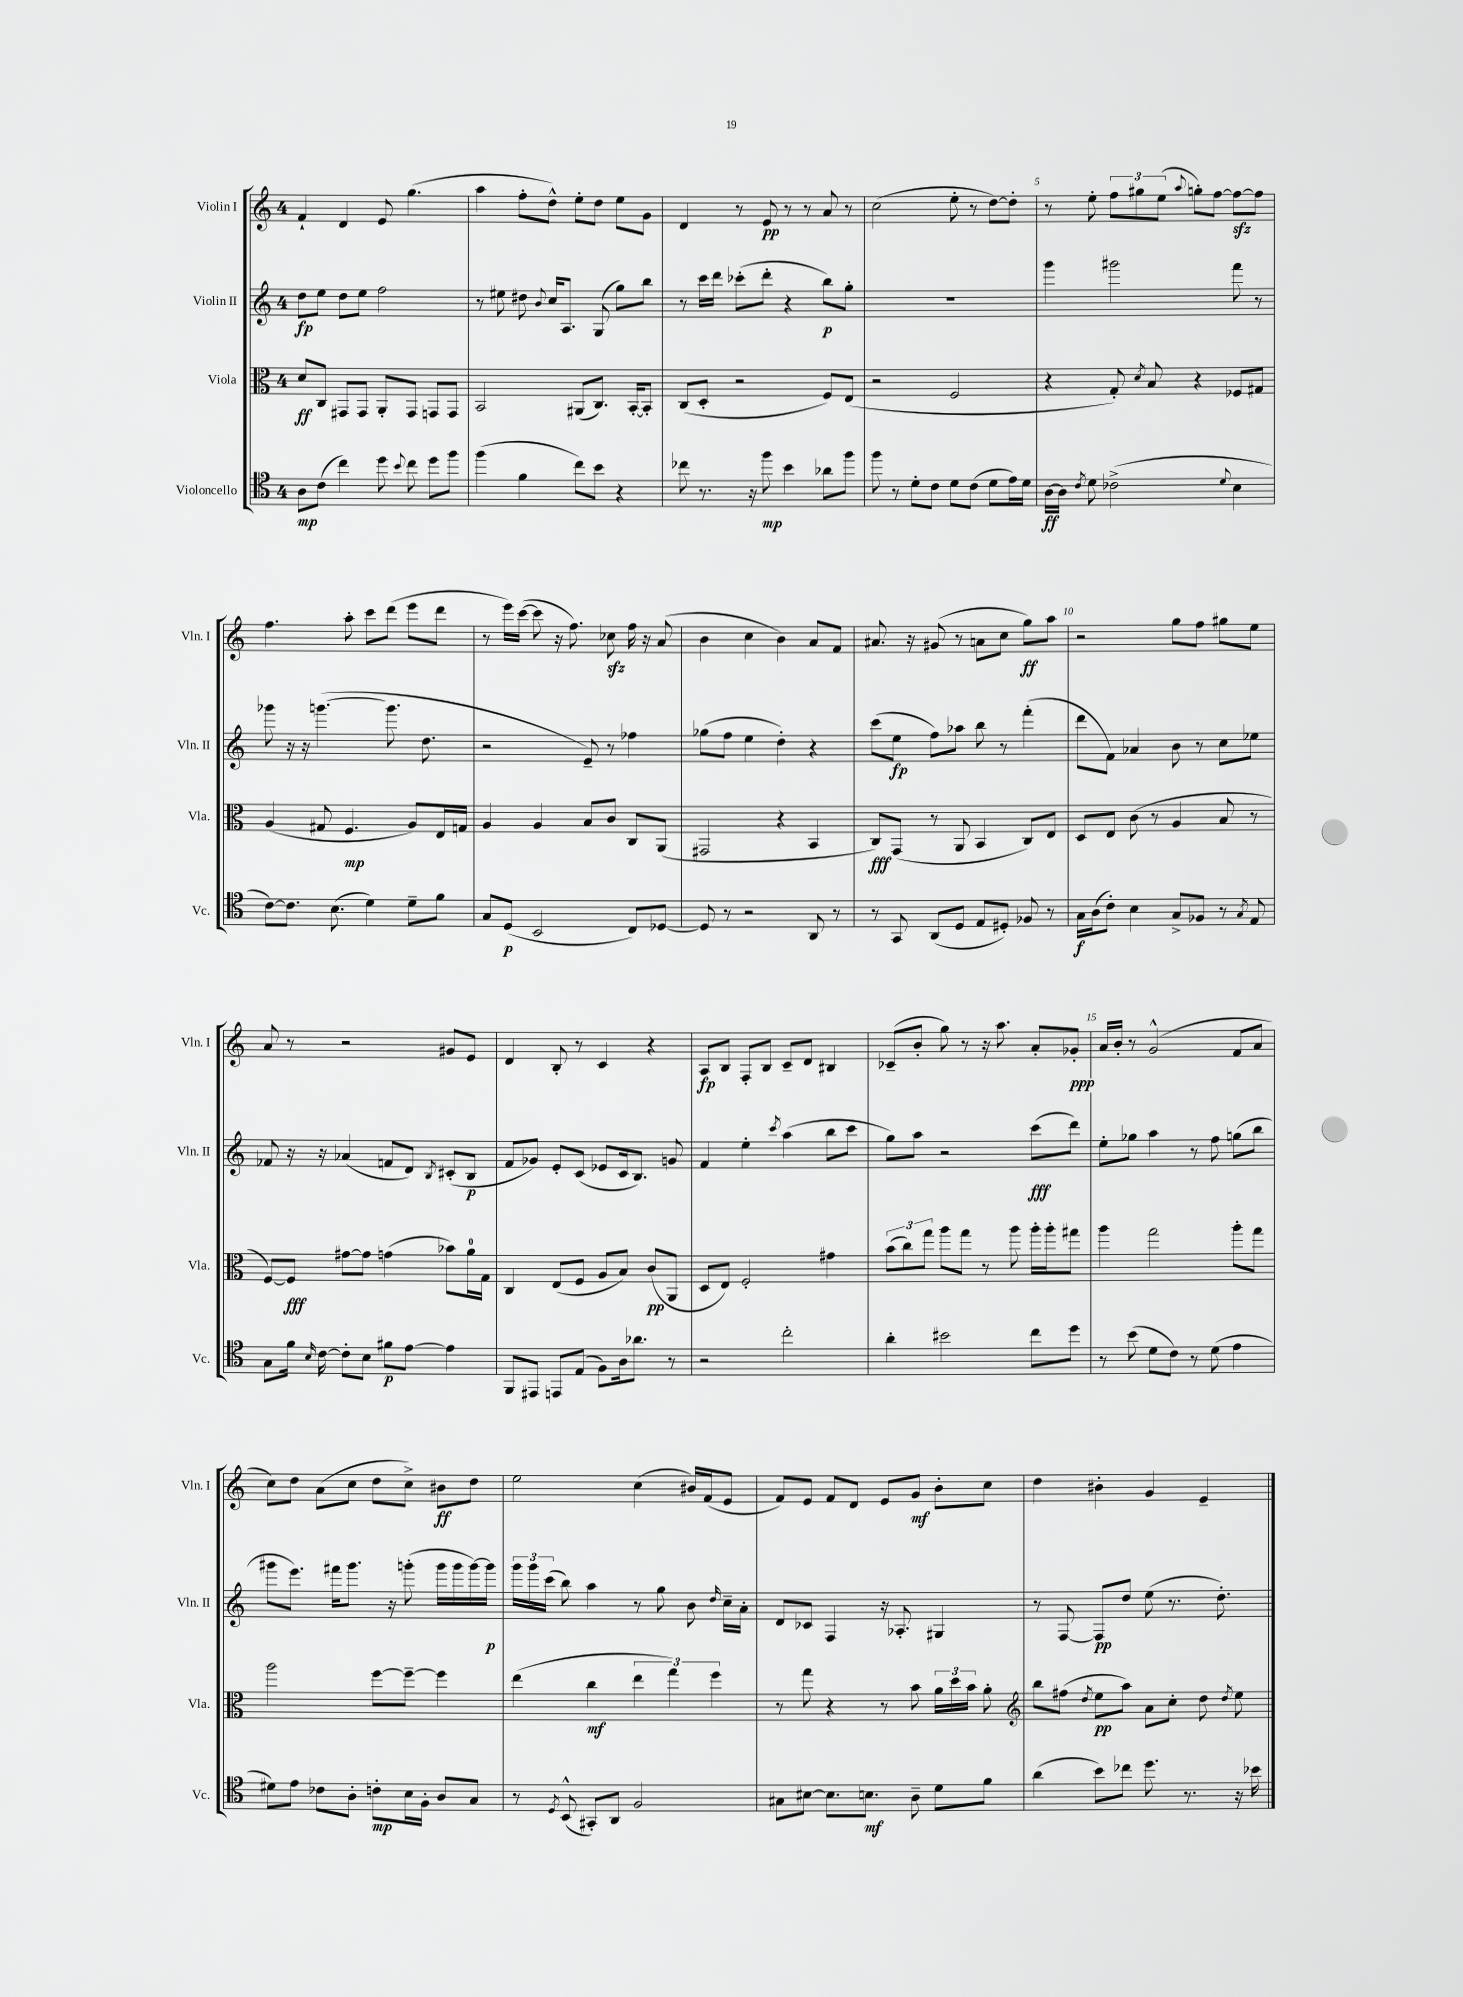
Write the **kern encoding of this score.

**kern	**dynam	**kern	**dynam	**kern	**dynam	**kern	**dynam
*part4	*part4	*part3	*part3	*part2	*part2	*part1	*part1
*staff4	*staff4	*staff3	*staff3	*staff2	*staff2	*staff1	*staff1
*I"Violoncello	*	*I"Viola	*	*I"Violin II	*	*I"Violin I	*
*I'Vc.	*	*I'Vla.	*	*I'Vln. II	*	*I'Vln. I	*
*clefC4	*	*clefC3	*	*clefG2	*	*clefG2	*
*k[]	*	*k[]	*	*k[]	*	*k[]	*
*M4/4	*	*M4/4	*	*M4/4	*	*M4/4	*
=1	=1	=1	=1	=1	=1	=1	=1
8A\L	mp	8d/L	ff	8dd\L	fp	4f`/	.
(8c\J	.	8C/J	.	8ee\J	.	.	.
4cc\)	.	8GG#X/L	.	8dd\L	.	4d/	.
.	.	8GG#/J	.	8ee\J	.	.	.
8dd\	.	8AA'/L	.	2ff\	.	8e/	.
8qqb/	.	.	.	.	.	.	.
8cc\	.	8GG#/J	.	.	.	(4.gg\	.
8dd\L	.	8GGn/L	.	.	.	.	.
8ff\J	.	8GG/J	.	.	.	.	.
=2	=2	=2	=2	=2	=2	=2	=2
(4ff\	.	2BB/	.	8r	.	4aa\	.
.	.	.	.	8ee#X\	.	.	.
4f\	.	.	.	8dd#X\	.	8ff'\L	.
.	.	.	.	8qqb/	.	.	.
.	.	.	.	16cc/KL	.	8dd^^\J)	.
.	.	.	.	8.A/J	.	.	.
8cc\L)	.	(8AA#X/L	.	.	.	8ee'\L	.
8b\J	.	8.C/J)	.	(8G/	.	8dd\J	.
4r	.	.	.	8gg\L)	.	8ee\L	.
.	.	[16BB'/KL	.	.	.	.	.
.	.	8BB'/J]	.	8bb\J	.	8g\J	.
=3	=3	=3	=3	=3	=3	=3	=3
8cc-X\	.	(8C/L	.	8r	.	4d/	.
8.r	.	8D'/J	.	16ccc\LL	.	.	.
.	.	.	.	16ddd\JJ	.	.	.
.	.	2r	.	(8ccc-X'\L	.	8r	.
16r	.	.	.	.	.	.	.
8ff\	mp	.	.	8ddd'\J	.	8e/	pp
4b\	.	.	.	4r	.	8r	.
.	.	.	.	.	.	8r	.
8a-X\L	.	8F/L)	.	8bb\L)	p	8a/	.
8ff\J	.	(8E/J	.	8gg'\J	.	8r	.
=4	=4	=4	=4	=4	=4	=4	=4
8ff\	.	2r	.	1r	.	(2cc\	.
8r	.	.	.	.	.	.	.
8d'\L	.	.	.	.	.	.	.
8c\J	.	.	.	.	.	.	.
8d\L	.	2F/	.	.	.	8ee'\	.
(8c\J	.	.	.	.	.	8r	.
8d\L	.	.	.	.	.	[8dd\L)	.
16e\L)	.	.	.	.	.	8dd'\J]	.
16d\JJ	.	.	.	.	.	.	.
=5	=5	=5	=5	=5	=5	=5	=5
[16A\LL	ff	4r	.	4ggg\	.	8r	.
16A\JJ]	.	.	.	.	.	.	.
8qc/	.	.	.	.	.	.	.
8d\	.	.	.	.	.	8ee'\	.
(2c-X^\	.	8G'/)	.	2ggg#X\	.	12ff\L	.
.	.	.	.	.	.	12gg#X\	.
.	.	8qd/	.	.	.	.	.
.	.	8B/	.	.	.	.	.
.	.	.	.	.	.	(12ee\J	.
.	.	.	.	.	.	8qqaa/	.
.	.	4r	.	.	.	8ggn'\L)	.
.	.	.	.	.	.	[8ff\J	.
8qqd/	.	.	.	.	.	.	.
4B\	.	8F-X/L	.	8fff\	.	8ffzz\L_	.
.	.	8G#X/J	.	8r	.	8ff\J]	.
!!LO:LB:g=z
=6	=6	=6	=6	=6	=6	=6	=6
[8c\L)	.	(4A/	.	8ggg-X\	.	4.ff\	.
8.c\J]	.	.	.	16r	.	.	.
.	.	.	.	16r	.	.	.
.	.	8G#X/	.	([4.gggn\	.	.	.
(8.B\	.	.	.	.	.	.	.
.	.	4.F/	mp	.	.	8aa'\	.
4d\)	.	.	.	.	.	8ccc\L	.
.	.	.	.	8.ggg\]	.	(8ddd\J	.
8d~\L	.	8A/L)	.	.	.	8eee\L	.
.	.	.	.	8.dd\	.	.	.
8f\J	.	16E/L	.	.	.	8ddd\J	.
.	.	16Gn/JJ	.	.	.	.	.
=7	=7	=7	=7	=7	=7	=7	=7
8G/L	.	4A/	.	2r	.	8r	.
(8D/J	p	.	.	.	.	16eee\LL)	.
.	.	.	.	.	.	([16ccc\JJ	.
2BB/	.	4A/	.	.	.	8ccc\]	.
.	.	.	.	.	.	16r	.
.	.	.	.	.	.	8.ff\)	.
.	.	8B/L	.	8e~/)	.	.	.
.	.	8c/J	.	8r	.	8cc-Xzz\	.
8C/L)	.	8C/L	.	4ff-X\	.	16ff\	.
.	.	.	.	.	.	16r	.
[8D-X/J	.	(8AA/J	.	.	.	(8a/	.
=8	=8	=8	=8	=8	=8	=8	=8
8D-/]	.	2GG#X/	.	(8gg-X\L	.	4b\	.
8r	.	.	.	8ff\J	.	.	.
2r	.	.	.	4ee\	.	4cc\	.
.	.	4r	.	4dd'\)	.	4b\)	.
8AA/	.	4BB/	.	4r	.	8a/L	.
8r	.	.	.	.	.	8f/J	.
=9	=9	=9	=9	=9	=9	=9	=9
8r	.	8C/L)	fff	(8ccc\L	.	8.a#X/	.
8GG/	.	(8GG/J	.	8ee\J	fp	.	.
.	.	.	.	.	.	16r	.
(8AA/L	.	8r	.	8ff\L)	.	(8g#X/	.
8D/J	.	8AA/	.	8aa-X\J	.	8r	.
8E/L	.	4BB/	.	8bb\	.	8an\L	.
8D#X'/J)	.	.	.	8r	.	8cc\J	.
8F-X/	.	8C/L)	.	(4fff'\	.	8gg\L)	ff
8r	.	8E/J	.	.	.	8aa\J	.
=10	=10	=10	=10	=10	=10	=10	=10
16G\LL	f	8D/L	.	8ddd\L	.	2r	.
(16A\J	.	.	.	.	.	.	.
8c'\J)	.	8E/J	.	8f\J)	.	.	.
4B\	.	(8c\	.	4a-X/	.	.	.
.	.	8r	.	.	.	.	.
8G^/L	.	4A/	.	8b\	.	8gg\L	.
8F-X/J	.	.	.	8r	.	8ff\J	.
8r	.	8B/	.	8cc\L	.	8gg#X\L	.
8qG/	.	.	.	.	.	.	.
8E/	.	8r	.	8ee-X\J	.	8ee\J	.
!!LO:LB:g=z
=11	=11	=11	=11	=11	=11	=11	=11
8G\L	.	[8F/L)	.	8f-X/	.	8a/	.
16f\Jk	.	8F/J]	fff	16r	.	8r	.
16qqB/	.	.	.	.	.	.	.
[16c\	.	.	.	16r	.	.	.
8c'\L]	.	[8g#X\L	.	(4a-X/	.	2r	.
8B\J	.	8g#\J]	.	.	.	.	.
8f#X\L	p	(4gn\	.	8fn/L	.	.	.
[8e\J	.	.	.	8d/J)	.	.	.
.	.	.	.	8qB/	.	.	.
4e\]	.	8b-X\L)	.	(8c#X'/L	.	8g#X/L	.
.	.	16a\L	.	8B/J	p	8e/J	.
.	.	16G\JJ	.	.	.	.	.
=12	=12	=12	=12	=12	=12	=12	=12
8FF/L	.	4C/	.	8f/L	.	4d/	.
8EE#X/J	.	.	.	8g-X/J)	.	.	.
8EEn/L	.	(8E/L	.	8e'/L	.	8B'/	.
(8E/J	.	8F/J	.	(8c/J	.	8r	.
8F\L)	.	8A/L	.	8e-X/L	.	4c/	.
16A\k	.	8B/J)	.	16c/k	.	.	.
8.a-X\J	.	.	.	8.B/J)	.	.	.
.	.	(8c/L	pp	.	.	4r	.
8r	.	8AA/J	.	8gn/	.	.	.
=13	=13	=13	=13	=13	=13	=13	=13
2r	.	8D/L	.	4f/	.	8A/L	fp
.	.	8E/J)	.	.	.	8B/J	.
.	.	2F'/	.	4ee'\	.	8F'/L	.
.	.	.	.	.	.	8B/J	.
.	.	.	.	8qccc/	.	.	.
2cc'\	.	.	.	(4aa\	.	8c~/L	.
.	.	.	.	.	.	8d/J	.
.	.	4g#X\	.	8bb\L	.	4B#X/	.
.	.	.	.	8ccc\J	.	.	.
=14	=14	=14	=14	=14	=14	=14	=14
4a'\	.	(12b\L	.	8gg\L)	.	(8c-X~/L	.
.	.	12cc\)	.	.	.	.	.
.	.	.	.	8aa\J	.	8b'/J	.
.	.	12gg\J	.	.	.	.	.
2b#X\	.	8aa\L	.	2r	.	8gg\)	.
.	.	8gg\J	.	.	.	8r	.
.	.	8r	.	.	.	16r	.
.	.	.	.	.	.	8.aa\	.
.	.	8aa\	.	.	.	.	.
8cc\L	.	16aa'\LL	.	(8ccc\L	fff	8a'/L	.
.	.	16aa'\J	.	.	.	.	.
8dd\J	.	8gg#X\J	.	8ddd\J)	.	8g-X'/J	ppp
=15	=15	=15	=15	=15	=15	=15	=15
8r	.	4aa\	.	8ee'\L	.	16a/LL	.
.	.	.	.	.	.	16b'/JJ	.
(8b\	.	.	.	8gg-X\J	.	8r	.
8d\L	.	2gg\	.	4aa\	.	(2g^^/	.
8c\J)	.	.	.	.	.	.	.
8r	.	.	.	8r	.	.	.
(8d\	.	.	.	8ff\	.	.	.
4e\	.	8aa'\L	.	(8ggn\L	.	8f/L	.
.	.	8gg\J	.	8bb\J	.	8a/J	.
!!LO:LB:g=z
=16	=16	=16	=16	=16	=16	=16	=16
8d#X\L)	.	2aa\	.	8ggg#X\L	.	8cc\L)	.
8e\J	.	.	.	8.eee\J)	.	8dd\J	.
8c-X\L	.	.	.	.	.	(8a\L	.
.	.	.	.	16fff#X\KL	.	.	.
8A'\J	.	.	.	8.ggg#\J	.	8cc\J	.
8cn'\L	mp	[8ff\L	.	.	.	8dd\L	.
.	.	.	.	16r	.	.	.
16B\L	.	8ff~\J_	.	(8gggn'\	.	8cc^\J)	.
16F'\JJ	.	.	.	.	.	.	.
8A/L	.	4ff\]	.	16ggg\LL	.	8b#X\L	ff
.	.	.	.	16ggg\	.	.	.
8G/J	.	.	.	[16ggg\)	.	8dd\J	.
.	.	.	.	16ggg\JJ]	p	.	.
=17	=17	=17	=17	=17	=17	=17	=17
8r	.	(4ee\	.	24ggg\LL	.	2ee\	.
.	.	.	.	24ggg\	.	.	.
.	.	.	.	(24ccc\JJ	.	.	.
8qD/	.	.	.	.	.	.	.
(8BB^^/	.	.	.	8bb\)	.	.	.
8GG#X'/L)	.	4cc\	mf	4aa\	.	.	.
8AA/J	.	.	.	.	.	.	.
2F/	.	6ee\	.	8r	.	(4cc\	.
.	.	.	.	8gg\	.	.	.
.	.	6gg\)	.	.	.	.	.
.	.	.	.	8b\	.	16b#X/LL)	.
.	.	.	.	.	.	(16f/J	.
.	.	6ff\	.	.	.	.	.
.	.	.	.	16qqdd/	.	.	.
.	.	.	.	16cc~\LL	.	8e/J	.
.	.	.	.	16a'\JJ	.	.	.
=18	=18	=18	=18	=18	=18	=18	=18
8G#X\L	.	8r	.	8d/L	.	8f/L)	.
[8B#X\J	.	8gg\	.	8c-X/J	.	8e/J	.
8.B#\L]	.	4r	.	4F/	.	8f/L	.
.	.	.	.	.	.	8d/J	.
8.Bn\J	mf	.	.	.	.	.	.
.	.	8r	.	16r	.	8e/L	.
.	.	.	.	8.A-X'/	.	.	.
8A~\	.	8b\	.	.	.	8g/J	mf
8d\L	.	24a\LL	.	4G#X/	.	8b'\L	.
.	.	24dd\	.	.	.	.	.
.	.	24b\JJ	.	.	.	.	.
8f\J	.	8a'\	.	.	.	8cc\J	.
=19	=19	=19	=19	=19	=19	=19	=19
*	*	*clefG2	*	*	*	*	*
(4a\	.	8bb\L	.	8r	.	4dd\	.
.	.	(8ff#X\J	.	[8F/	.	.	.
.	.	8qdd/	.	.	.	.	.
8b\L)	.	8ee\L	pp	8F/L]	pp	4b#X'\	.
8cc-X\J	.	8aa\J)	.	8dd/J	.	.	.
8.dd\	.	8a\L	.	(8ee\	.	4g/	.
.	.	8cc'\J	.	8.r	.	.	.
8.r	.	.	.	.	.	.	.
.	.	8dd\	.	.	.	4e~/	.
.	.	.	.	8.dd'\)	.	.	.
.	.	8qdd/	.	.	.	.	.
16r	.	8ee\	.	.	.	.	.
16b-X\	.	.	.	.	.	.	.
==	==	==	==	==	==	==	==
*-	*-	*-	*-	*-	*-	*-	*-
